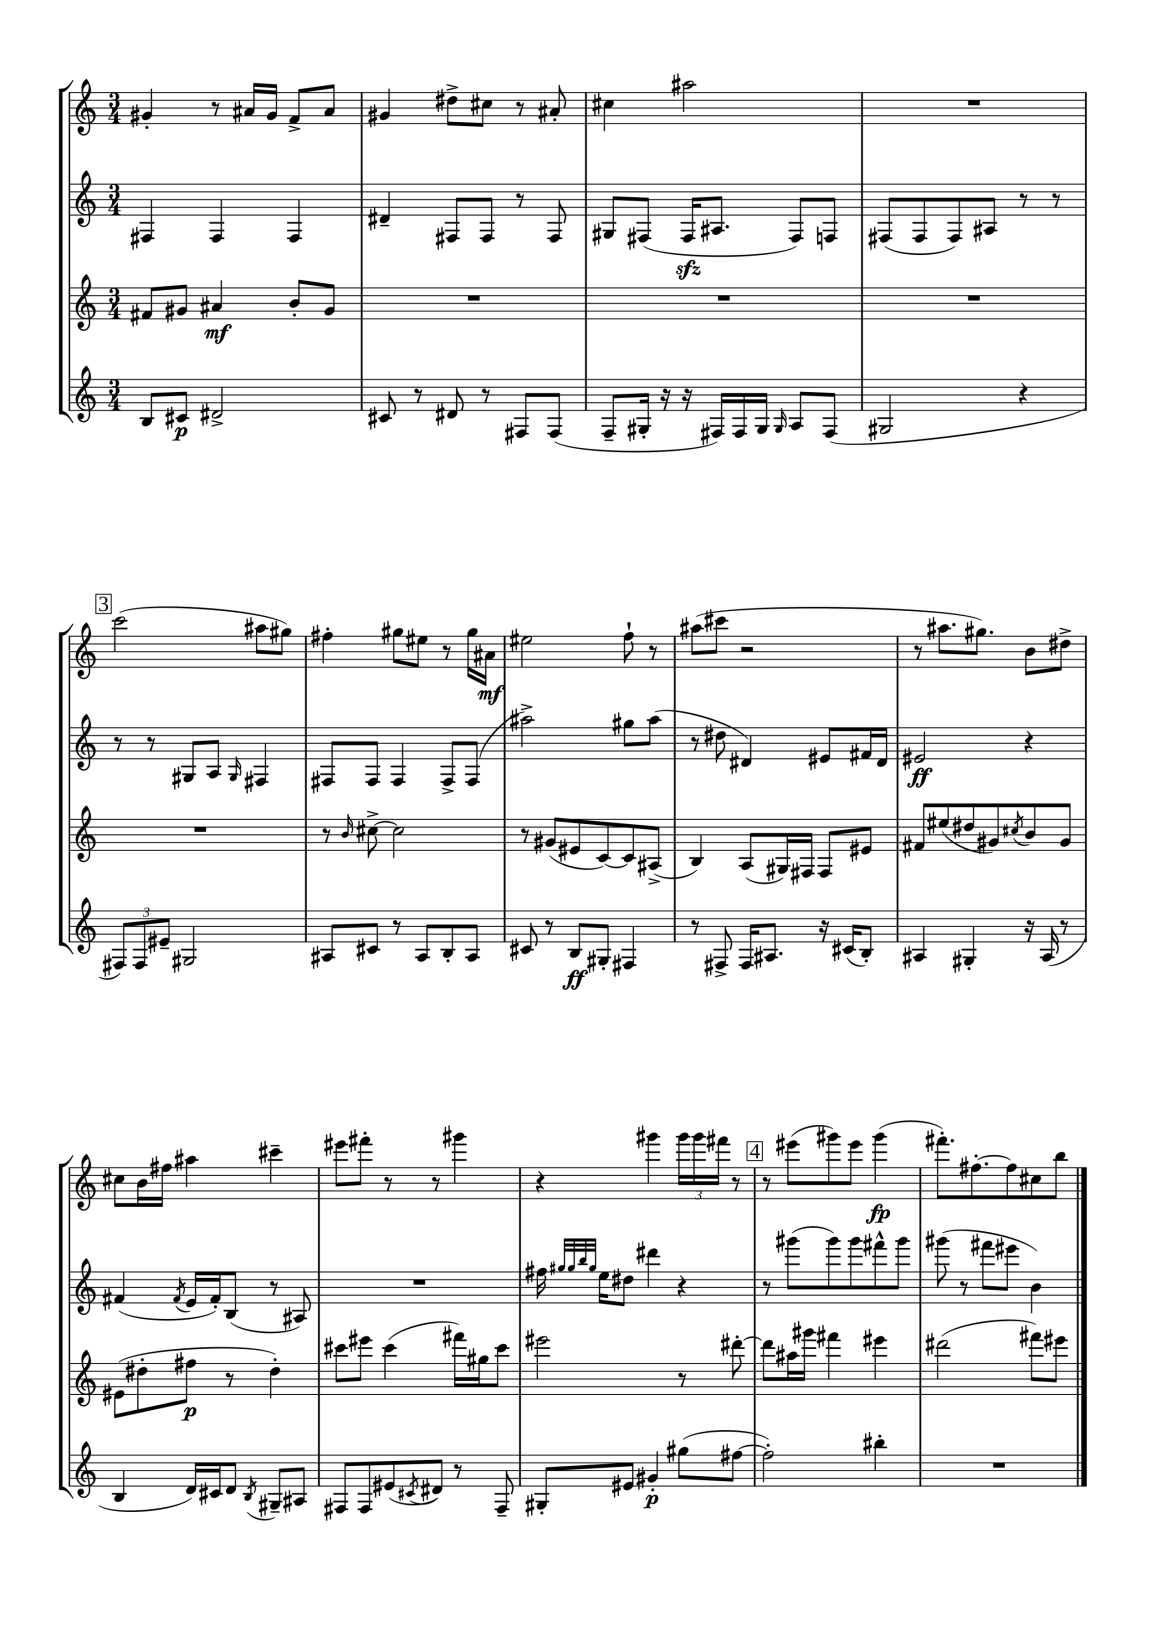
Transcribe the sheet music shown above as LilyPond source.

<<
\new StaffGroup <<
\new Staff = "s0" {
    \clef treble \key c \major \numericTimeSignature \time 3/4
    gis'4-. r8 ais'16 gis'16 f'8-> ais'8 |
    gis'4 dis''8-> cis''8 r8 ais'8-. |
    cis''4 ais''2 |
    R2. |
    \mark \markup { \box "3" } c'''2( ais''8 gis''8) |
    fis''4-. gis''8 eis''8 r8 gis''16 ais'16\mf |
    eis''2 f''8-! r8 |
    ais''8( cis'''8 r2 |
    r8 ais''8. gis''8.) b'8 dis''8-> |
    cis''8 b'16 fis''16 ais''4 cis'''4-- |
    eis'''8 fis'''8-. r8 r8 gis'''4 |
    r4 gis'''4 \tuplet 3/2 { gis'''16 gis'''16 fis'''16 } r8 |
    \mark \markup { \box "4" } r8 eis'''8( gis'''8) eis'''8 gis'''4\fp( |
    fis'''8.-.) fis''8.~-. fis''8 cis''8 b''8 \bar "|." |
}
\new Staff = "s1" {
    \clef treble \key c \major \numericTimeSignature \time 3/4
    fis4 fis4 fis4 |
    dis'4-- fis8 fis8 r8 fis8 |
    gis8 fis8( fis16\sfz ais8. fis8) f8 |
    fis8( fis8 fis8) ais8 r8 r8 |
    \mark \markup { \box "3" } r8 r8 gis8 a8 \grace { gis16 } fis4 |
    fis8 fis8 fis4 fis8-> fis8( |
    ais''2->) gis''8 ais''8( |
    r8 dis''8 dis'4) eis'8 fis'16 dis'16 |
    eis'2\ff r4 |
    fis'4( \acciaccatura { fis'8 } e'16 fis'16-.) b8( r8 ais8) |
    R2. |
    fis''16 \grace { gis''32 gis''32 b''32 gis''32 } e''16 dis''8 dis'''4 r4 |
    \mark \markup { \box "4" } r8 gis'''8( gis'''8) gis'''8 fis'''8-^ gis'''8 |
    gis'''8( r8 fis'''8 eis'''8 b'4) \bar "|." |
}
\new Staff = "s2" {
    \clef treble \key c \major \numericTimeSignature \time 3/4
    fis'8 gis'8 ais'4\mf b'8-. gis'8 |
    R2. |
    R2. |
    R2. |
    \mark \markup { \box "3" } R2. |
    r8 \grace { b'16 } cis''8~-> cis''2 |
    r8 gis'8( eis'8 c'8~) c'8 ais8->( |
    b4) a8( gis16) fis16 fis8 eis'8 |
    fis'8 eis''8( dis''8 gis'8) \acciaccatura { cis''8 } b'8 gis'8 |
    eis'8( dis''8-. fis''8\p r8 dis''4-.) |
    cis'''8 eis'''8 cis'''4( fis'''16) gis''16 cis'''8 |
    eis'''2 r8 dis'''8~-. |
    \mark \markup { \box "4" } dis'''8 ais''16 gis'''16 fis'''4 eis'''4 |
    dis'''2( fis'''8) eis'''8 \bar "|." |
}
\new Staff = "s3" {
    \clef treble \key c \major \numericTimeSignature \time 3/4
    b8 cis'8\p dis'2-> |
    cis'8 r8 dis'8 r8 fis8 fis8( |
    f8-- gis16-. r16 r16 fis16) fis16 gis16 \grace { gis16 } a8 fis8( |
    gis2 r4 |
    \mark \markup { \box "3" } \tuplet 3/2 { fis8) fis8 eis'8-- } gis2 |
    ais8 cis'8 r8 ais8 b8-. ais8 |
    cis'8 r8 b8\ff gis8-. fis4 |
    r8 fis8-> fis16 ais8. r16 cis'16( b8-.) |
    ais4 gis4-. r16 ais16( r8 |
    b4 d'16) cis'16 d'8 \acciaccatura { b8 } gis8-- ais8 |
    fis8 fis8 eis'8( \acciaccatura { cis'8 } dis'8) r8 fis8-- |
    gis8-. eis'8 gis'4-.\p gis''8( fis''8~ |
    \mark \markup { \box "4" } fis''2-.) bis''4-. |
    R2. \bar "|." |
}
>>
>>
\layout { \context { \Score \remove "Bar_number_engraver" } }
